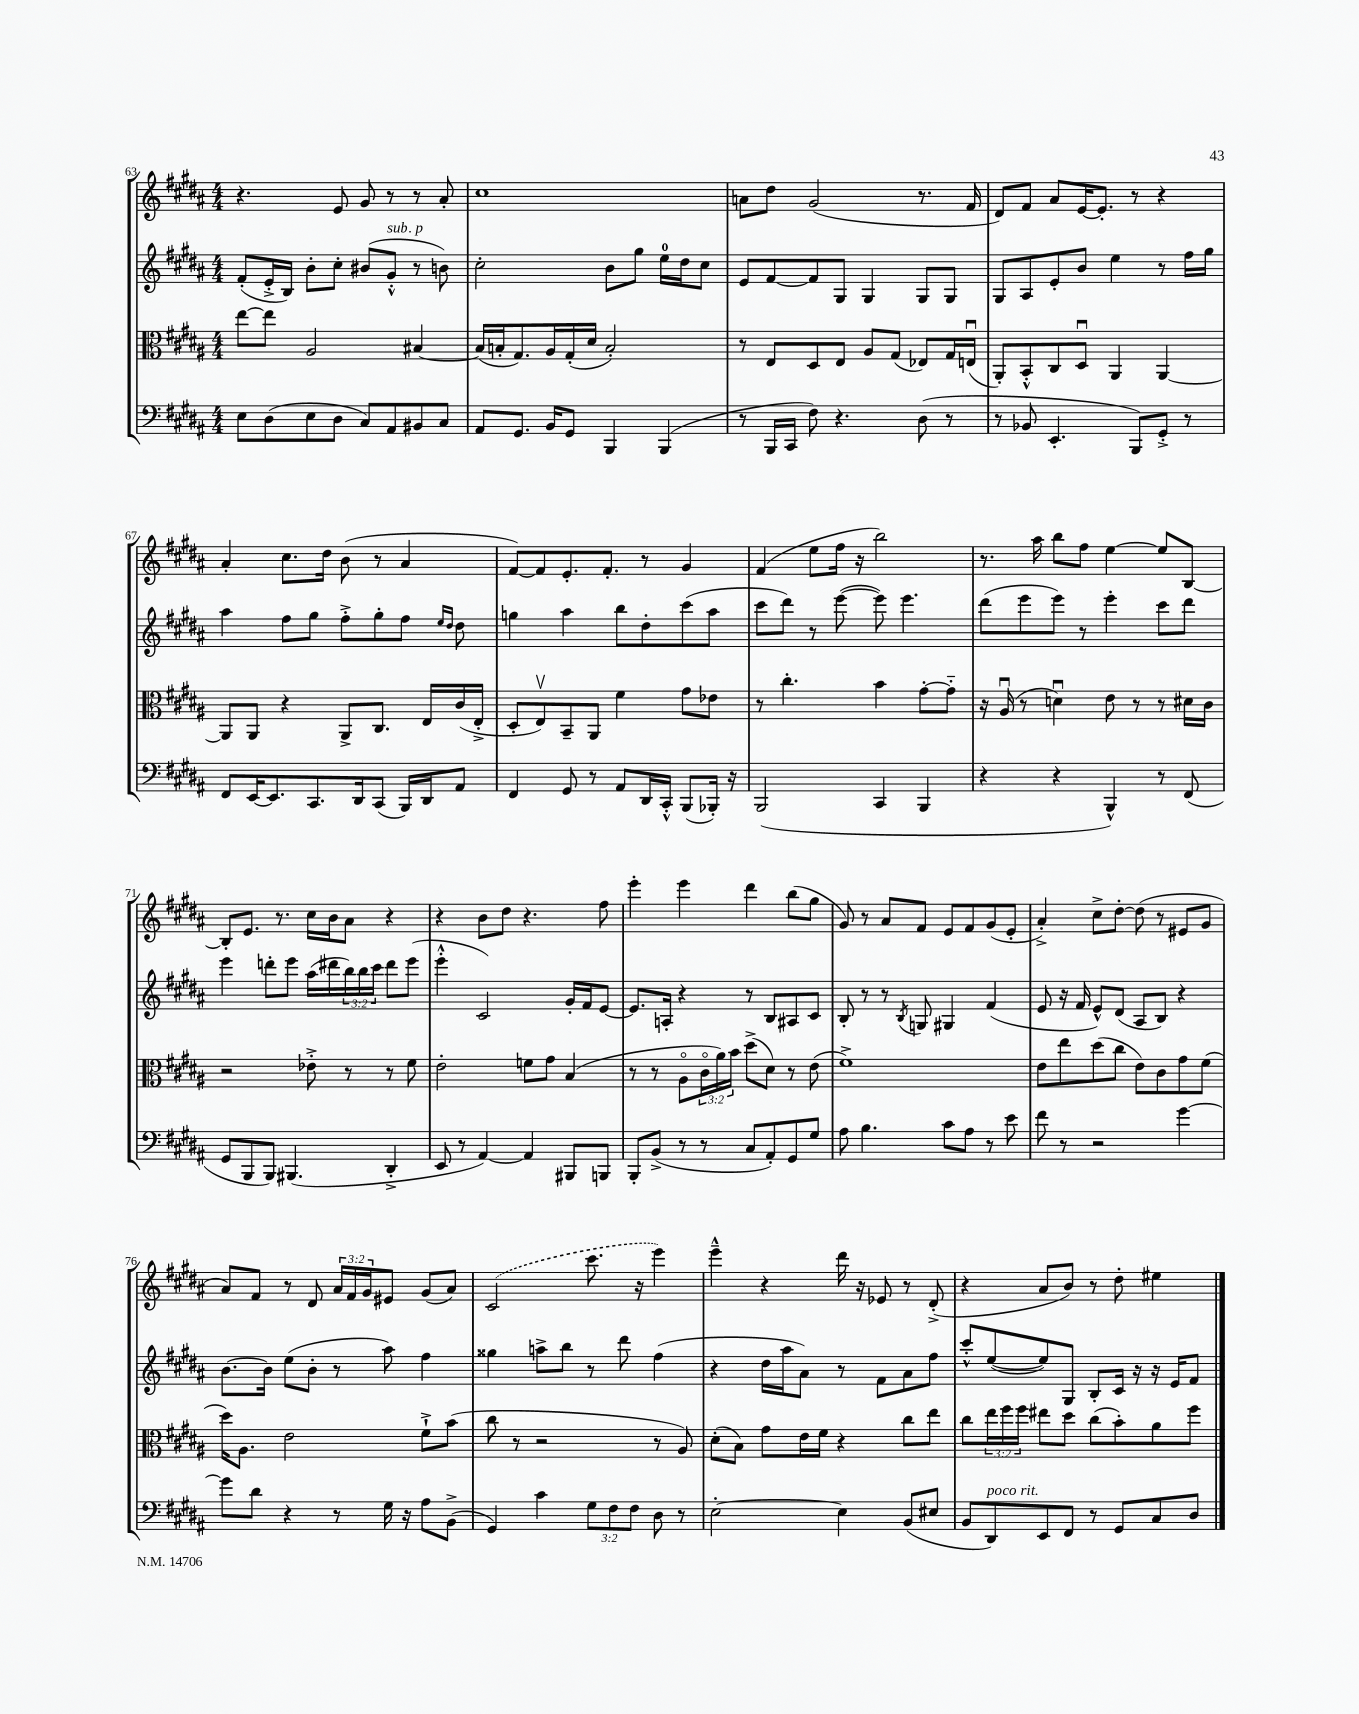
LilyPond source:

<<
\new StaffGroup <<
\new Staff = "s0" {
    \clef treble \key b \major \numericTimeSignature \time 4/4 \override Staff.TupletNumber.text = #tuplet-number::calc-fraction-text
    r4. e'8 gis'8 r8 r8 ais'8-. |
    cis''1 |
    a'8 dis''8 gis'2( r8. fis'16 |
    dis'8) fis'8 ais'8 e'16~ e'8.-. r8 r4 |
    ais'4-. cis''8. dis''16 b'8( r8 ais'4 |
    fis'8~) fis'8 e'8.-. fis'8.-. r8 gis'4 |
    fis'4( e''8 fis''16 r16 b''2) |
    r8. ais''16 b''8 fis''8 e''4~ e''8 b8~ |
    b8-. e'8. r8. cis''16 b'16 ais'8 r4 |
    r4 b'8 dis''8 r4. fis''8 |
    e'''4-. e'''4 dis'''4 b''8( gis''8 |
    gis'8) r8 ais'8 fis'8 e'8 fis'8 gis'8( e'8-. |
    ais'4-.->) cis''8-> dis''8~-. dis''8( r8 eis'8 gis'8 |
    ais'8) fis'8 r8 dis'8 \tuplet 3/2 { ais'16 fis'16 gis'16 } eis'8 gis'8( ais'8) |
    \once \slurDashed cis'2( cis'''8. r16 e'''4) |
    e'''4---^ r4 dis'''16 r16 ees'8 r8 dis'8-.->( |
    r4 ais'8 b'8) r8 dis''8-. eis''4 \bar "|." |
}
\new Staff = "s1" {
    \clef treble \key b \major \numericTimeSignature \time 4/4 \override Staff.TupletNumber.text = #tuplet-number::calc-fraction-text
    fis'8-.( e'16-.-> b16) b'8-. cis''8-. bis'8( gis'8-.-^^\markup { \italic "sub. p" } r8 b'8) |
    cis''2-. b'8 gis''8 e''16-0 dis''16 cis''8 |
    e'8 fis'8~ fis'8 gis8 gis4 gis8 gis8 |
    gis8 ais8 e'8-. b'8 e''4 r8 fis''16 gis''16 |
    ais''4 fis''8 gis''8 fis''8-.-> gis''8-. fis''8 \grace { e''16 dis''16 } dis''8 |
    g''4 ais''4 b''8 dis''8-. cis'''8( ais''8 |
    cis'''8 dis'''8) r8 e'''8~( e'''8) e'''4. |
    dis'''8( e'''8 e'''8) r8 e'''4-. cis'''8 dis'''8 |
    e'''4 d'''8-. e'''8 ais''16( dis'''16 \tuplet 3/2 { b''16) b''16 cis'''16 } dis'''8 e'''8( |
    e'''4-.-^ cis'2) gis'16-. fis'16 e'8~ |
    e'8. a16-. r4 r8 b8 ais8 cis'8 |
    b8-. r8 r8 \acciaccatura { b8 } g8 gis4 fis'4( |
    e'8 r16 fis'16 e'8-^) dis'8( ais8 b8) r4 |
    b'8.~ b'16 e''8( b'8-. r8 ais''8) fis''4 |
    gisis''4 a''8-> b''8 r8 dis'''8 fis''4( |
    r4 dis''16 ais''16 ais'8) r8 fis'8 ais'8 fis''8 |
    cis'''8-.-^ e''8~( e''8) gis8 b8-. cis'16 r16 r16 e'16 fis'8 \bar "|." |
}
\new Staff = "s2" {
    \clef alto \key b \major \numericTimeSignature \time 4/4 \override Staff.TupletNumber.text = #tuplet-number::calc-fraction-text
    e''8~ e''8 ais2 bis4~ |
    bis16( b16-. gis8.) ais16 gis16-.( dis'16 b2-.) |
    r8 e8 dis8 e8 ais8 gis8( ees8) gis16 e16\downbow( |
    ais,8-.) b,8-.-^ cis8 dis8\downbow ais,4 ais,4~ |
    ais,8 ais,8 r4 ais,8-> cis8. e16 cis'16( e16-.-> |
    dis8-. e8\upbow) b,8-- ais,8 fis'4 gis'8 ees'8 |
    r8 cis''4.-. b'4 gis'8~-. gis'8-_ |
    r16 ais16\downbow( r8 d'4\downbow) e'8 r8 r8 dis'16 cis'16 |
    r2 ees'8-.-> r8 r8 fis'8 |
    e'2-. f'8 gis'8 b4( |
    r8 r8 ais8\flageolet \tuplet 3/2 { cis'16\flageolet ais'16) b'16 } dis''8->( dis'8) r8 e'8( |
    fis'1->) |
    e'8 e''8 dis''8( cis''8 e'8) cis'8 gis'8 fis'8( |
    dis''16) ais8. e'2 fis'8-!-> b'8( |
    cis''8 r8 r2 r8 ais8) |
    dis'8-.( b8) gis'8 e'16 fis'16 r4 cis''8 e''8 |
    cis''8 \tuplet 3/2 { e''16 fis''16 fis''16 } eis''8 dis''8 cis''8( b'8-.) ais'8 fis''8 \bar "|." |
}
\new Staff = "s3" {
    \clef bass \key b \major \numericTimeSignature \time 4/4 \override Staff.TupletNumber.text = #tuplet-number::calc-fraction-text
    e8 dis8( e8 dis8 cis8) ais,8 bis,8 cis8 |
    ais,8 gis,8. b,16 gis,8 b,,4 b,,4( |
    r8 b,,16 cis,16 fis8) r4. dis8( r8 |
    r8 bes,8 e,4.-. b,,8) gis,8-.-> r8 |
    fis,8 e,16~ e,8. cis,8. dis,16 cis,8( b,,16) dis,16 ais,8 |
    fis,4 gis,8 r8 ais,8 dis,16 cis,16-.-^ b,,8( bes,,16-.) r16 |
    b,,2( cis,4 b,,4 |
    r4 r4 b,,4-^) r8 fis,8( |
    gis,8 b,,8 b,,8) bis,,4.( dis,4-.-> |
    e,8 r8 ais,4~) ais,4 bis,,8 b,,8 |
    b,,8-. b,8->( r8 r8 cis8 ais,8-.) gis,8 gis8 |
    ais8 b4. cis'8 ais8 r8 e'8 |
    fis'8 r8 r2 gis'4~ |
    gis'8 dis'8 r4 r8 gis16 r16 ais8 b,8->( |
    gis,4) cis'4 \tuplet 3/2 { gis8 fis8 fis8 } dis8 r8 |
    e2~-. e4 b,8( eis8 |
    b,8 dis,8^\markup { \italic "poco rit." }) e,8 fis,8 r8 gis,8 cis8 dis8 \bar "|." |
}
>>
>>
\layout { \context { \Score currentBarNumber = #63 } }
